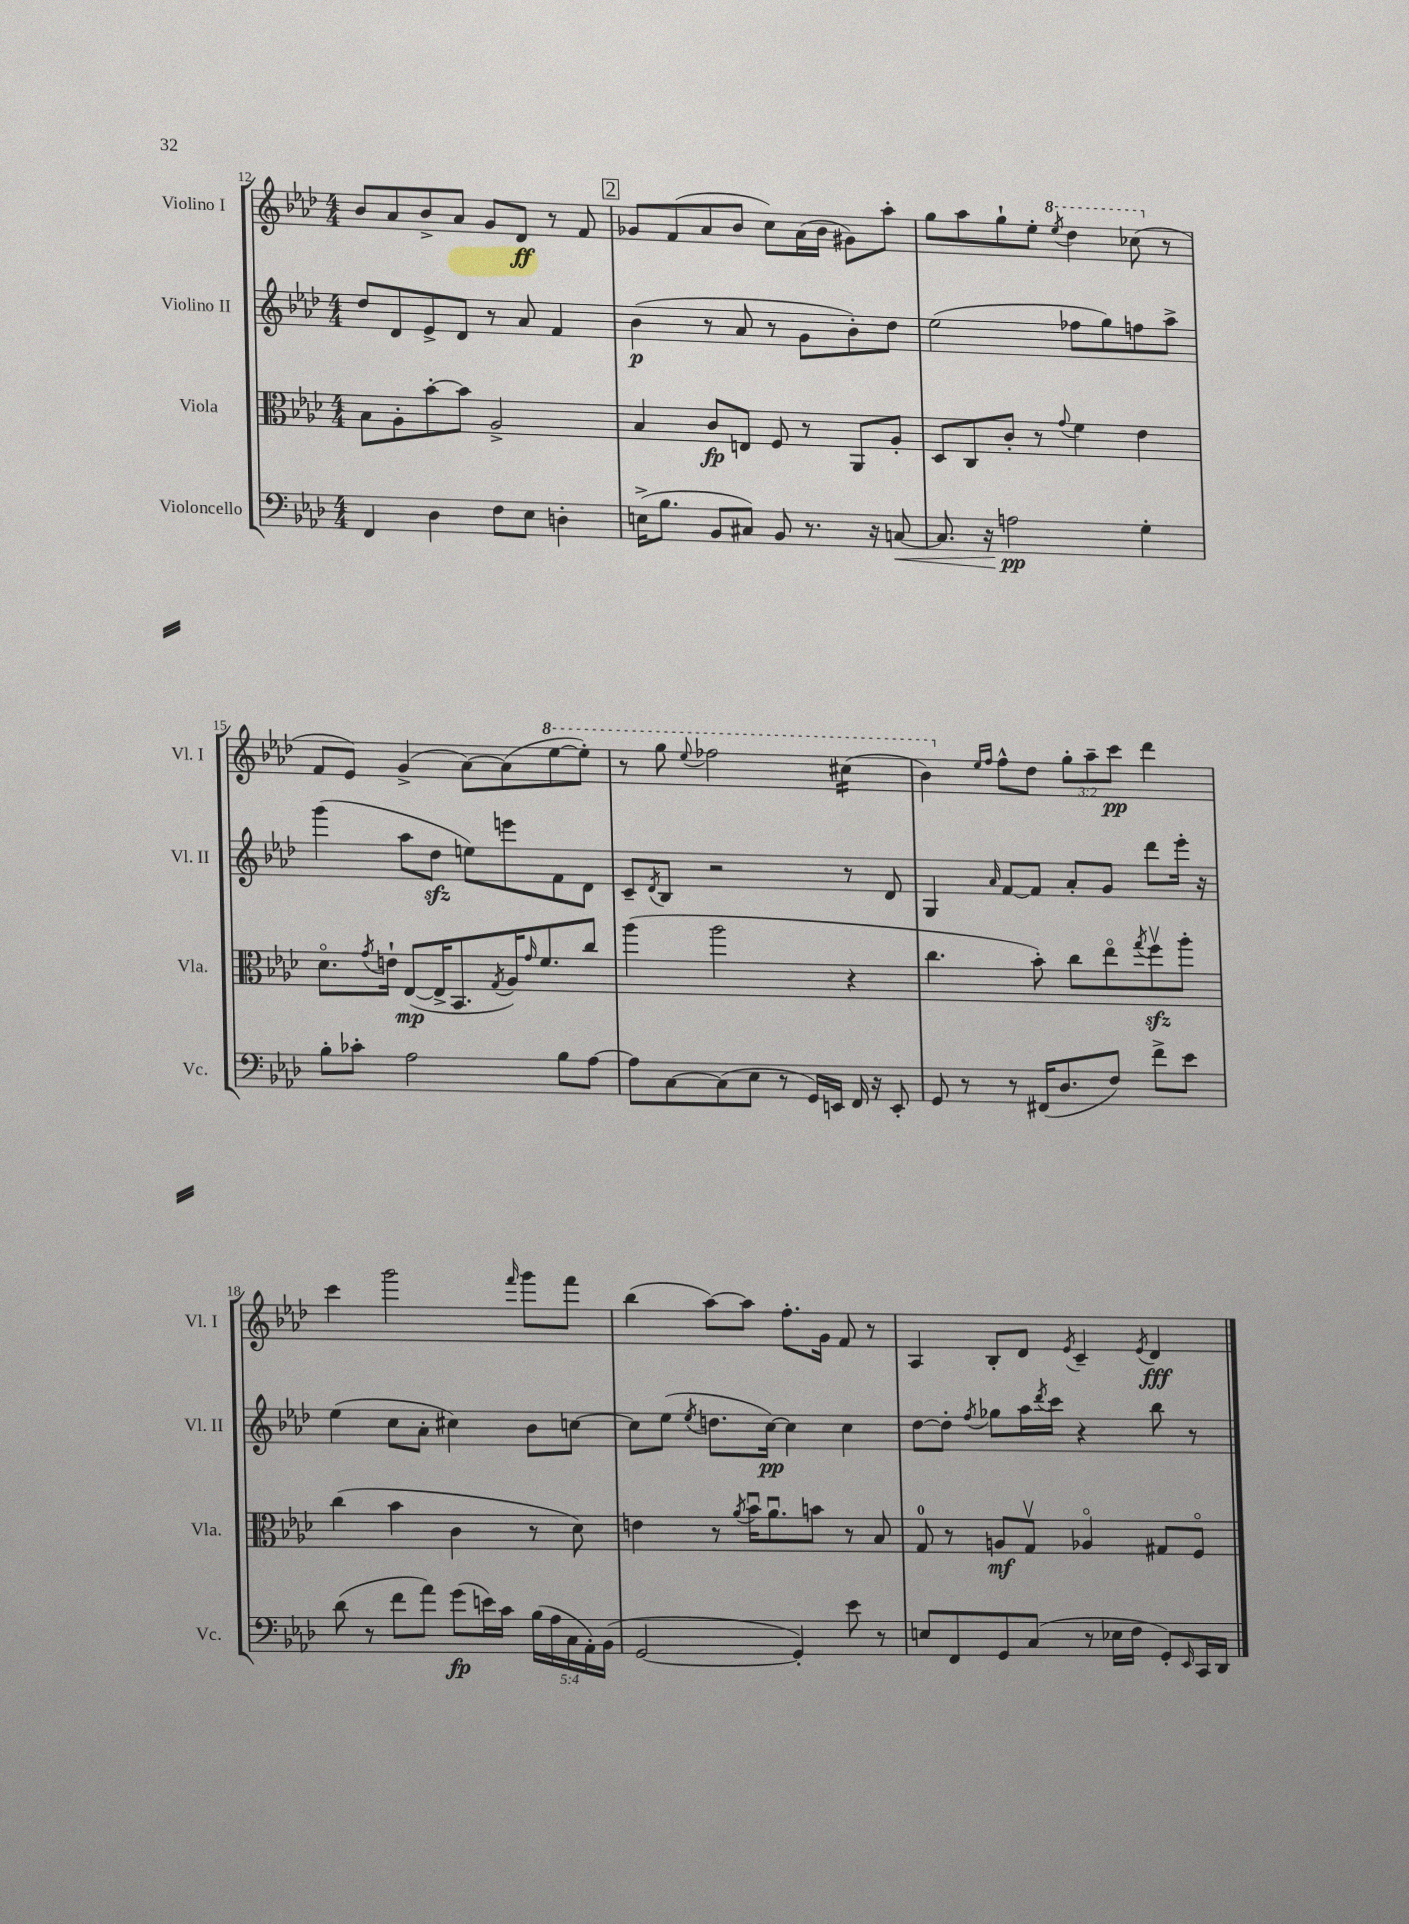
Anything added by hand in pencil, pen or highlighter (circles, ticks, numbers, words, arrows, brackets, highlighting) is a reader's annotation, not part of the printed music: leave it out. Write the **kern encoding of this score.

**kern	**kern	**kern	**kern
*staff4	*staff3	*staff2	*staff1
*clefF4	*clefC3	*clefG2	*clefG2
*k[b-e-a-d-]	*k[b-e-a-d-]	*k[b-e-a-d-]	*k[b-e-a-d-]
*M4/4	*M4/4	*M4/4	*M4/4
4FF/	8B-\L	8dd-/L	8b-/L
.	8A-'\	8d-/	8a-/
4D-\	[8b-'\	8e-^/	8b-^/
.	8b-\]J	8d-/J	8a-/J
8F\L	2A-^/	8r	8g/L
8E-\J	.	8a-/	8d-/J
4D'\	.	4f/	8r
.	.	.	8f/
=	=	=	=
(16E^\LK	4B-/	(4b-\	8g-/L
8.B-\J	.	.	.
.	.	.	(8f/
8BB-/L	8c/L	8r	8a-/
8C#/J)	8E/J	8a-/	8b-/J
8BB-/	8F/	8r	8cc\L)
8.r	8r	8g\L	(16a-\L
.	.	.	16b-\JJ
.	8AA-/L	8b-'\)	8g#\L)
16r	.	.	.
[8C/	8A-'/J	8dd-\J	8aa-'\J
=	=	=	=
8.C/]	8D-/L	(2ee-\	8gg\L
.	8C/	.	8aa-\
16r	.	.	.
2A\	8c'/J	.	8gg`\
.	8r	.	8ee-'\J
.	8qqg/	.	8qeee-/
.	4f\	8ff-\L	4ddd-\
.	.	8gg\)	.
4G'\	4e-\	8ff\	(8ccc-\
.	.	8aa-^\J	8r
=	=	=	=
8B-'\L	8.d-o\L	(4ggg\	8f/L
8c-'\J	.	.	8e-/J)
.	8qg/	.	.
.	16e`\Jk	.	.
2A-\	([8E-/L	8aa-\L	(4g^/
.	16E-^/]K	8dd-\J	.
.	8.BB-/	.	.
.	.	8ee\L)	[8a-\L)
.	8qG/	.	.
.	16A-/K)	8eee\	(8a-\]
.	16qqg/	.	.
.	8.f/	.	.
8B-\L	.	8f\	[8eee-\
[8A-\J	8cc/J	8d-\J	8eee-'\]J)
=	=	=	=
8A-\]L	(4aa-\	8c~/L	8r
.	.	8qd-/	.
[8C\	.	8B-/J	8ggg\
.	.	.	8qqeee-/
(8C\]	2aa-\	2r	2fff-\
8E-\J	.	.	.
8r	.	.	.
16GG/LL)	.	.	.
16EE/JJ	.	.	.
16FF/	4r	8r	(4ccc#\
16r	.	.	.
8EE'/	.	8d-/	.
=	=	=	=
8GG/	4.cc\	4G/	4bb-\)
8r	.	.	.
.	.	.	16qqee-/LL
.	.	16qqa-/	16qqff/JJ
8r	.	[8f/L	8ff^^\L
(16FF#/LK	8b-'\)	8f/]J	8dd-\J
8.D-/	.	.	.
.	8cc\L	8a-'/L	12gg'\L
.	.	.	12aa-~\
8F/J)	8ee-o\	8g/J	.
.	.	.	12ccc\J
.	8qgg/	.	.
8f^\L	8ffv\	8ddd-\L	4ddd-\
8e-\J	8aa-'\J	16eee-'\Jk	.
.	.	16r	.
=	=	=	=
(8d-\	(4cc\	(4ee-\	4ccc\
8r	.	.	.
8f\L	4b-\	8cc\L	2ggg\
8a-\J)	.	8a-'\J	.
(8g\L	4c\	4cc#\)	.
16e\L)	.	.	.
16c\JJ	.	.	.
.	.	.	16qqfff/
(20B-\LL	8r	8b-\L	8ggg\L
20A-\	.	.	.
20C\	.	.	.
.	8d-\)	[8cc\J	8fff\J
20AA-'\)	.	.	.
(20BB-\JJ	.	.	.
=	=	=	=
[2GG/	4e\	8cc\]L	(4bb-\
.	.	(8ee-\J	.
.	.	8qee-/	.
.	8r	8.dd\L	[8aa-\L)
.	8qa-/	.	.
.	16b-u\LK	.	8aa-\]J
.	8.a-u\	[16cc\Jk)	.
4GG'/])	.	4cc\]	8.ff'\L
.	8b\J	.	.
.	.	.	16g\Jk
8e-\	8r	4cc\	8f/
8r	8B-/	.	8r
=	=	=	=
8E/L	8G/	[8dd-\L	4A-/
8FF/	8r	8dd-'\]J	.
.	.	8qff/	.
8GG/	8A/L	8gg-\L	8B-'/L
(8C/J	8Gv/J	16aa-\L	8d-/J
.	.	8qddd-/	.
.	.	16ccc\JJ	.
.	.	.	8qe-/
8r	4A-o/	4r	4c~/
16E-\LL	.	.	.
16F\JJ	.	.	.
.	.	.	8qe-/
8GG'/L)	8G#/L	8bb-\	4d-/
16qqEE-/	.	.	.
16CC/L	8Fo/J	8r	.
16DD-/JJ	.	.	.
==	==	==	==
*-	*-	*-	*-
